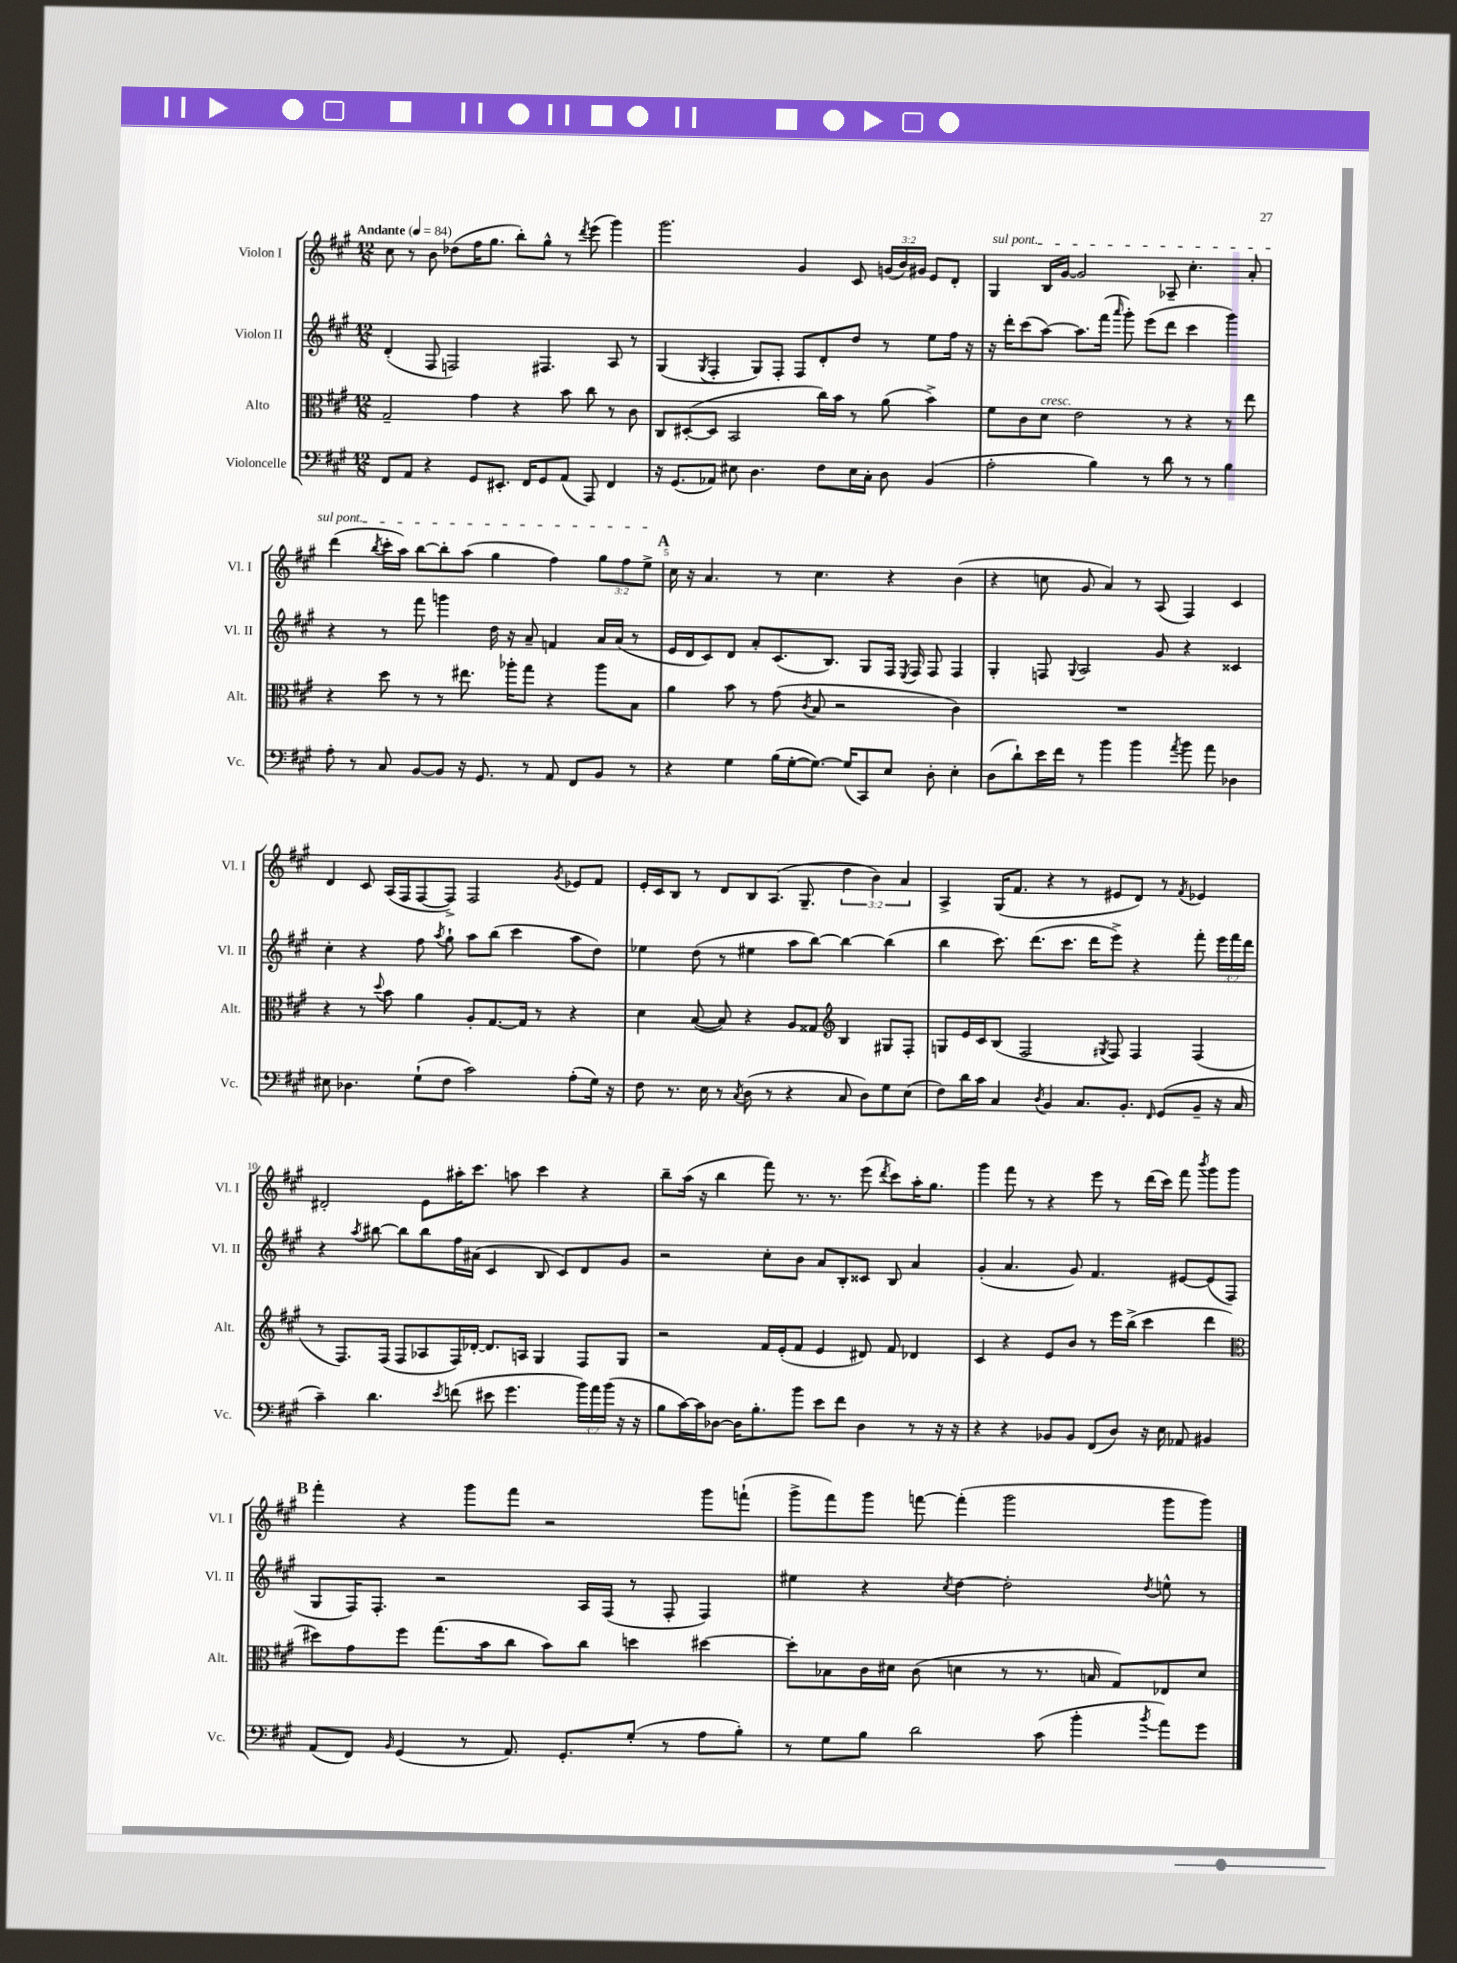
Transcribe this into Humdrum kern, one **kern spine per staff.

**kern	**kern	**kern	**kern
*staff4	*staff3	*staff2	*staff1
*clefF4	*clefC3	*clefG2	*clefG2
*k[f#c#g#]	*k[f#c#g#]	*k[f#c#g#]	*k[f#c#g#]
*M12/8	*M12/8	*M12/8	*M12/8
*MM84	*MM84	*MM84	*MM84
8FF#	2G#~	(4d'	8cc#
8AA	.	.	8r
4r	.	8F#	8b
.	.	2F)	(8dd-
8GG#	4g#	.	16ff#
.	.	.	8.gg#
8.EE#'	.	.	.
.	4r	.	8bb')
16FF#	.	.	.
8GG#	.	4.F#	8gg#^^
(8AA	8b	.	8r
.	.	.	8qddd
8AAA)	8cc#	.	(8eee
4FF#	8r	8A	4ggg#)
.	8c#	8r	.
=	=	=	=
16r	8C#	(4G#	2.ggg#
(8.GG#	.	.	.
.	([8D#'	.	.
.	.	8qG#	.
8AA-)	8D#]	4F#'	.
8E#	2BB	.	.
4.D	.	8G#)	.
.	.	8F#'	.
.	.	8F#	4g#
8F#	16cc#)	8d'	.
.	16b	.	.
16E#	8r	8dd	8c#
16C#'	.	.	.
8D	(8a	8r	(24g
.	.	.	24b)
.	.	.	24g#
(4BB	4b^)	8ee	8e
.	.	16ff#	8d'
.	.	16r	.
=	=	=	=
2A'	8f#	16r	4G#
.	.	16ddd'	.
.	8c#	(8ccc#	.
.	8d	[8aa)	16B
.	.	.	[16g#
.	2e	8.aa]	2g#]
4B)	.	.	.
.	.	(16fff#	.
.	.	16qqaaa	.
.	.	8ggg#')	.
8r	.	(8eee	.
8d	8r	8ddd	8A-~
8r	4r	4ccc#	4.cc#'
8r	.	.	.
4B	8r	4ggg#)	.
.	8ee	.	8a'
=	=	=	=
8A'	4r	4r	(4ddd
8r	.	.	.
.	.	.	8qbb
8C#	8dd	8r	16ccc#'
.	.	.	16aa)
[8BB	8r	8fff#	[8bb
8BB]	8r	4ggg	8bb']
16r	8.ee#	.	(8aa
8.GG#	.	.	.
.	.	16dd	4gg#
.	16aa-'	16r	.
8r	8gg#	8a~	.
8AA	4r	4f	4ff#)
8FF#	.	.	.
8BB	8aa-	16a	12gg#
.	.	(16a	.
.	.	.	12ff#
8r	8B	8r	.
.	.	.	12ee^
=	=	=	=
4r	4a	16e	16cc#
.	.	16d	16r
.	.	8c#)	4.a
4G#	8b	8d	.
.	8r	8a'	.
(16B	(8g#	(8.c#	8r
[16G#'	.	.	.
.	8qc#	.	.
8.G#_)	8B	.	4.cc#
.	.	8.B)	.
.	2r	.	.
(16G#]	.	.	.
8CC#)	.	8G#	.
8E	.	16F#	4r
.	.	8qE	.
.	.	16F#	.
8D'	.	8F#	.
4E'	4c#)	4F#	(4b
=	=	=	=
(8D	1.r	4G#'	4r
8d`)	.	.	.
16e	.	8F	8cc
16f#	.	.	.
.	.	8qqG#	.
8r	.	2A	8g#
4b	.	.	4a)
4b	.	.	8r
.	.	8g#	(8A
8qa	.	.	.
8b	.	4r	4F#)
8a	.	.	.
4D-	.	4c##	4c#
=	=	=	=
8E#	4r	4cc#'	4d
4.D-	.	.	.
.	8r	4r	8c#
.	8qqdd	.	.
.	8b	.	(16A
.	.	.	16F#
(8G#`	4a	8ff#	[8F#
.	.	8qaa	.
8F#	.	8gg#`	8F#^])
2c#)	8A'	8aa	2F#
.	[8.G#	(8bb	.
.	.	4ccc#	.
.	16G#]	.	.
.	8r	.	.
.	.	.	8qg#
(8A'	4r	8aa	8e-
16G#)	.	8dd)	8f#
16r	.	.	.
=	=	=	=
8F#	4d	4ee-	16e'
.	.	.	16c#
8.r	.	.	8B
.	([8B	(8dd	8r
16E	.	.	.
8r	8B])	8r	8d
8qC#	.	.	.
(8D	4r	4ee#	8B
8r	.	.	(8.A
4r	8A	8aa	.
.	.	.	8.G#~
.	8G##	[8bb)	.
*	*clefG2	*	*
8C#	4B	4bb_	6dd
8D)	.	.	.
.	.	.	6b)
8G#	8G#	(4bb]	.
.	.	.	6a
(8E	8F#'	.	.
=	=	=	=
8F#)	8G	4bb	4A^
16d	16e	.	.
16c#	16c#	.	.
4C#	(8B	8.ccc#)	(16G#
.	.	.	8.f#
.	2F#	.	.
.	.	(8.ddd	.
8qD	.	.	.
4BB	.	.	4r
.	.	8.ccc#	.
8.C#	.	.	8r
.	.	16ddd	.
.	8qG#	.	.
.	8F#)	8eee^)	8e#
8.BB'	.	.	.
.	4F#	4r	8d)
16qqFF#	.	.	.
(8GG#	.	.	8r
.	.	.	8qf#
8BB~	(4F#	8fff#'	4e-
16r	.	24eee	.
.	.	24fff#	.
16C#	.	.	.
.	.	24ddd	.
=	=	=	=
4c#~)	8r	4r	2d#'
.	8.F#)	.	.
.	.	8qaa	.
4.d	.	[8bb#	.
.	(16F#	.	.
.	8F#	8bb#]	.
.	8A-	8bb#	8e
8qe	.	.	.
(8f	16F#)	16ff#	16aa#'
.	[16d-'	(16a#	8.ccc#
8e#	8.d-]	4c#	.
4.g#	.	.	8aa
.	16A	.	.
.	4G#	8B	4ccc#
.	.	8c#)	.
24b)	8F#	8d	4r
24a	.	.	.
(24b	.	.	.
16r	8G#	8g#	.
16r	.	.	.
=	=	=	=
8B	2r	2r	8bb~
[16c#)	.	.	(16aa
16c#]	.	.	16r
[8D-	.	.	4bb
16D-]	.	.	.
8.B'	.	.	.
.	16f#	8cc#'	8fff#)
.	(16e'	.	.
8b	8f#	8b	8.r
8e	4e	8a	.
.	.	.	8.r
8f#	.	8B'	.
4D-	8d#)	8c##	(8eee
.	.	.	8qddd
.	8f#	8B	8ccc#)
8r	4d-	4a	16aa'
.	.	.	8.gg#
16r	.	.	.
16r	.	.	.
=	=	=	=
4r	4c#	(4g#'	4ggg#
4r	4r	4.a	8fff#
.	.	.	8r
8BB-	8e	.	4r
8BB-	8b	8g#)	.
(8FF#	8r	4.f#	8eee
8D)	16eee	.	8r
.	(16bb^	.	.
16r	4ccc#	.	(16ddd
16E	.	.	16ccc#)
8AA-	.	[8e#	8fff#
.	.	.	8qbbb
4BB#	4ddd	(8e#]	8ggg#
.	.	8F#	8ggg#
=	=	=	=
*	*clefC3	*	*
(8AA	8dd#)	8G#	4fff#'
8FF#)	8g#	16F#)	.
.	.	8.F#'	.
16qqBB	.	.	.
(4GG#	8ff#	.	4r
.	(8.gg#	2r	.
8r	.	.	8ggg#
.	16b	.	.
8.AA)	8cc#	.	8fff#
.	8b)	.	2r
8.GG#'	.	.	.
.	8cc#	16A	.
.	.	(16F#	.
(8G#'	4dd	8r	.
8r	.	8F#'	.
8A	[4dd#	4F#)	8ggg#
8B')	.	.	(8fff`
=	=	=	=
8r	8dd#']	4ee#	8ggg#^
8G#	8B-	.	8fff#)
8B	16c#	4r	8ggg#
.	16d#	.	.
2d	(8c#	.	[8fff
.	.	8qcc#	.
.	4d	[4dd	(4fff']
.	8r	2dd']	2ggg#
(8c#	8.r	.	.
4b'	.	.	.
.	16B	.	.
.	8G#)	.	.
8qb	.	8qdd	.
8a)	8E-	8ee^^	8ggg#
8g#	8d	8r	8ggg#)
==	==	==	==
*-	*-	*-	*-
